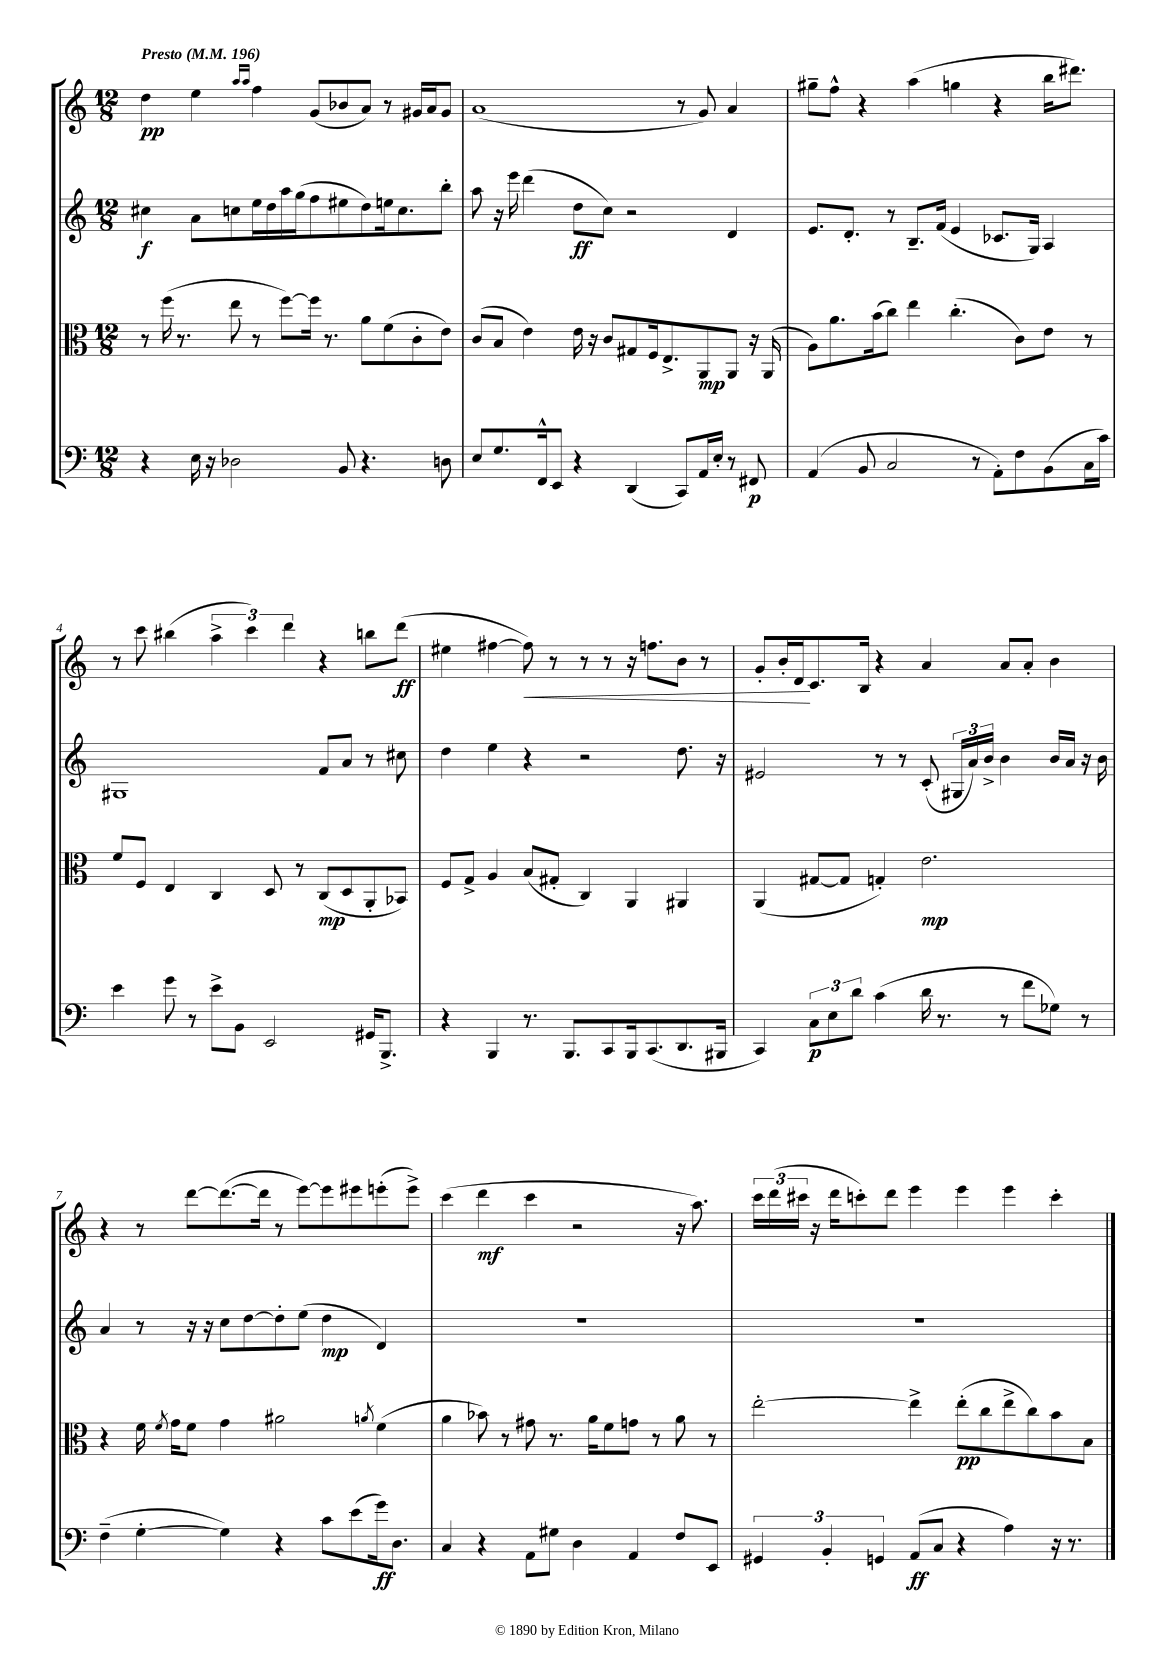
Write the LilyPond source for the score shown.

<<
\new StaffGroup <<
\new Staff = "s0" {
    \clef treble \key c \major \numericTimeSignature \time 12/8 \tempo "Presto" 4 = 196
    \autoBeamOff d''4\pp e''4 \grace { a''16[ a''16] } f''4 g'8[( bes'8 a'8]) r8 gis'16[ a'16 gis'8] |
    a'1( r8 g'8) a'4 |
    gis''8[-- f''8]-^ r4 a''4( g''4 r4 b''16[ dis'''8.]) |
    r8 c'''8 bis''4( \tuplet 3/2 { a''4-> c'''4) d'''4 } r4 b''8[ d'''8]\ff( |
    eis''4 fis''4~ fis''8\<) r8 r8 r8 r16 f''8.[ b'8] r8 |
    g'8[-. b'16-. d'16\! c'8. b16] r4 a'4 a'8[ a'8]-. b'4 |
    r4 r8 d'''8[~ d'''8.~( d'''16] r8 e'''8[~) e'''8 eis'''8 e'''8-.( e'''8]->) |
    c'''4( d'''4\mf c'''4 r2 r16 a''8.) |
    \tuplet 3/2 { c'''16[ d'''16( cis'''16] } r16 d'''16[ c'''8-.) d'''8] e'''4 e'''4 e'''4 c'''4-. \bar "|." |
}
\new Staff = "s1" {
    \clef treble \key c \major \numericTimeSignature \time 12/8
    \autoBeamOff cis''4\f a'8[ c''8 e''16 d''16 a''16 g''16( f''8 eis''8 d''8) e''16 c''8. b''8]-. |
    a''8 r16 e'''16 d'''4( d''8[\ff c''8]) r2 d'4 |
    e'8.[ d'8.]-. r8 b8.[-- f'16]( e'4 ces'8.[ g16]) a4 |
    gis1 f'8[ a'8] r8 cis''8 |
    d''4 e''4 r4 r2 d''8. r16 |
    eis'2 r8 r8 c'8-.( \tuplet 3/2 { gis16[ a'16) b'16]-> } b'4 b'16[ a'16] r16 b'16 |
    a'4 r8 r16 r16 c''8[ d''8~ d''8-. e''8]( d''4\mp d'4) |
    R1. |
    R1. \bar "|." |
}
\new Staff = "s2" {
    \clef alto \key c \major \numericTimeSignature \time 12/8
    \autoBeamOff r8 f''16( r8. e''8 r8 f''8[~) f''16] r8. a'8[ f'8( c'8-. e'8]) |
    c'8[( b8] e'4) e'16 r16 c'8[ gis8 f16 e8.-> a,8\mp a,8] r16 a,16( |
    a8[) a'8. b'16( c''8]) e''4 c''4.-.( c'8[) e'8] r8 |
    f'8[ f8] e4 c4 d8 r8 c8[\mp( d8 a,8-. bes,8]) |
    f8[ g8]-> a4 b8[( gis8]-. c4) a,4 ais,4 |
    a,4( gis8[~ gis8] g4-.) e'2.\mp |
    r4 f'16 \acciaccatura { f'8 } g'16[ f'8] g'4 ais'2 \acciaccatura { a'8 } f'4( |
    a'4 bes'8) r8 gis'8 r8. a'16[ f'8 g'8] r8 a'8 r8 |
    e''2~-. e''4-> e''8[-.\pp( c''8 e''8-> c''8) b'8 b8] \bar "|." |
}
\new Staff = "s3" {
    \clef bass \key c \major \numericTimeSignature \time 12/8
    \autoBeamOff r4 e16 r16 des2 b,8 r4. d8 |
    e8[ g8. f,16-^ e,8] r4 d,4( c,8[) a,16 e16]-. r8 fis,8\p |
    a,4( b,8 c2 r8 a,8[-.) f8 b,8( c16 c'16]) |
    e'4 g'8 r8 e'8[-> b,8] e,2 gis,16[ b,,8.]-> |
    r4 b,,4 r8. b,,8.[ c,8 b,,16 c,8.( d,8. bis,,16] |
    c,4) \tuplet 3/2 { c8[\p e8 d'8] } c'4( d'16 r8. r8 f'8[ ges8]) r8 |
    f4--( g4~-. g4) r4 c'8[ e'8( g'16\ff) d8.] |
    c4 r4 a,8[ gis8] d4 a,4 f8[ e,8] |
    \tuplet 3/2 { gis,4 b,4-. g,4 } a,8[\ff( c8] r4 a4) r16 r8. \bar "|." |
}
>>
>>
